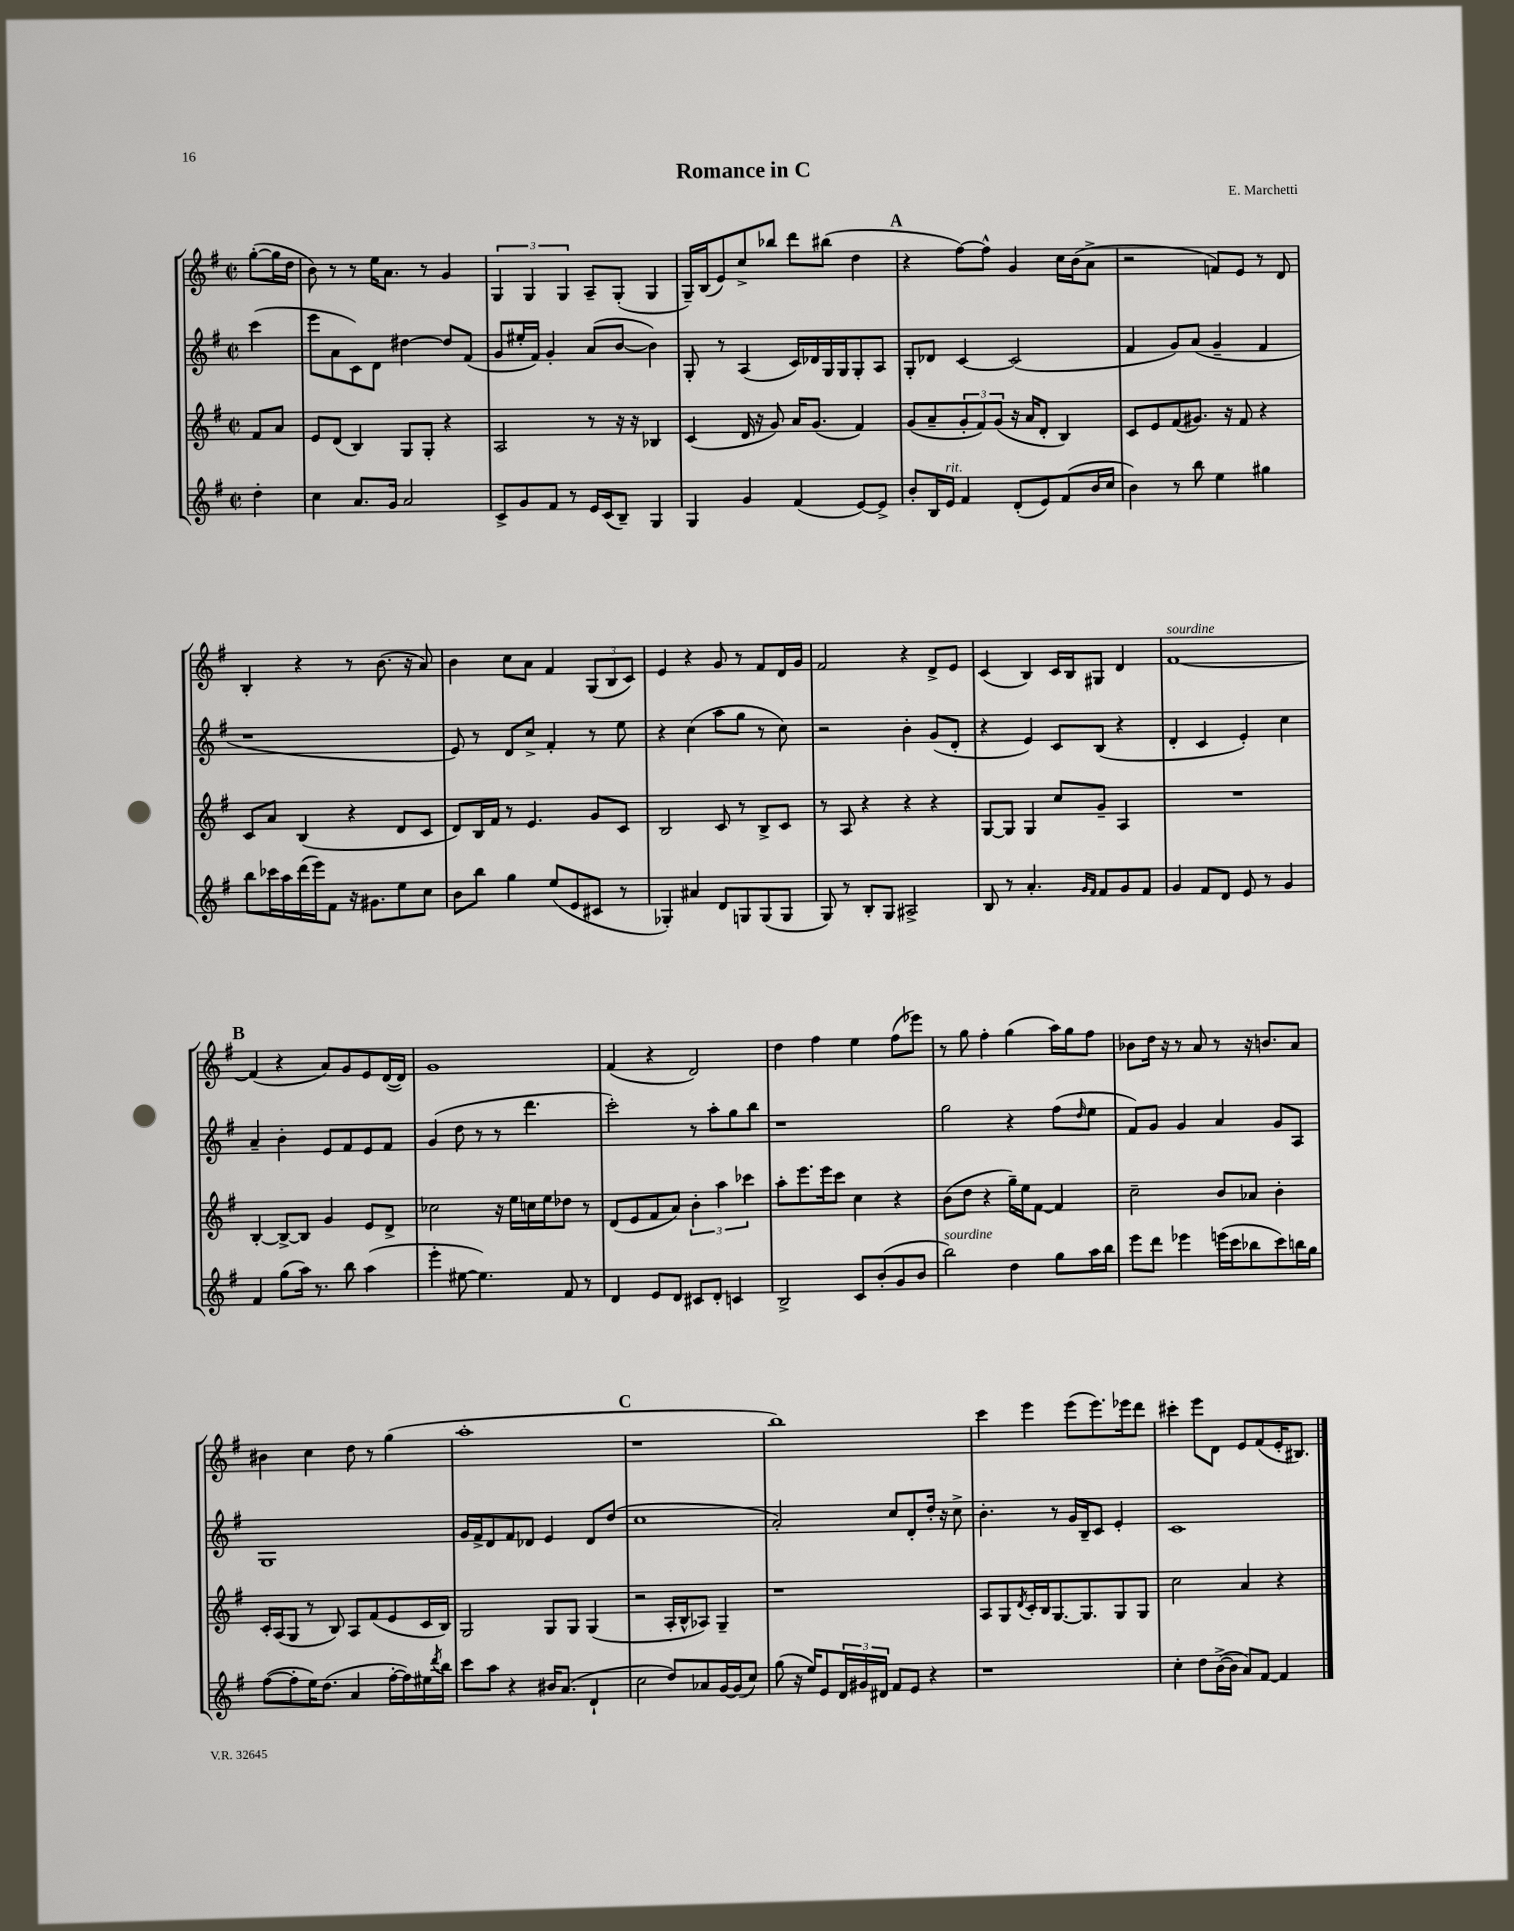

**kern	**kern	**kern	**kern
*part4	*part3	*part2	*part1
*staff4	*staff3	*staff2	*staff1
*clefG2	*clefG2	*clefG2	*clefG2
*k[f#]	*k[f#]	*k[f#]	*k[f#]
*M2/2	*M2/2	*M2/2	*M2/2
*met(c|)	*met(c|)	*met(c|)	*met(c|)
=	=	=	=
4dd'\	8f#/L	(4ccc\	([8gg'\L
.	8a/J	.	16gg\L]
.	.	.	16dd\JJ
=1	=1	=1	=1
4cc\	8e/L	8eee\L	8b\)
.	(8d/J	8a\	8r
8.a/L	4B/)	8c\)	8r
.	.	8d\J	16ee\KL
16g/Jk	.	.	8.a\J
2a/	8G/L	[4dd#X\	.
.	8G'/J	.	8r
.	4r	8dd#/L]	4g/
.	.	(8f#/J	.
=2	=2	=2	=2
8c^/L	2A/	8g/L	6G/
8g/	.	16ee#X'/L	.
.	.	.	6G/
.	.	16f#/JJ)	.
8f#/J	.	4g'/	.
.	.	.	6G/
8r	.	.	.
16e/LL	8r	(8a/L	8A~/L
(16c/J	.	.	.
8B~/J)	16r	[8b/J	(8G'/J
.	16r	.	.
4G/	4B-X/	4b\])	4G/
=3	=3	=3	=3
4G/	(4c/	8G'/	16G~/LL)
.	.	.	(16B/J
.	.	8r	8e/)
4g/	16d/	(4A/	8cc^/
.	16r	.	.
.	8g/)	.	8bb-X/J
(4f#/	16a/KL	16c/LL)	8ddd\L
.	(8.g/J	16d-X/	.
.	.	16G/	(8bb#X\J
.	.	16G/J	.
[8e/L)	4f#/)	8G'/	4dd\
8e^/J]	.	8A/J	.
!!LO:REH:place=s1:t=A
=4	=4	=4	=4
8b'/L	(8g/L	8G'/L	4r
16B/L	8a~/	8d-X/J	.
!LO:TX:a:i:t=rit.	!	!	!
16e/JJ	.	.	.
4f#/	12g'/	[4c/	[8ff#\L)
.	12f#/)	.	.
.	.	.	8ff#^^\J]
.	(12g/J	.	.
(8d'/L	16r	(2c/]	4g/
.	16a/KL	.	.
8e/)	8d'/J	.	.
(8f#/	4B/)	.	16cc\LL
.	.	.	(16b\J
16b/L	.	.	8a^\J
16cc/JJ	.	.	.
=5	=5	=5	=5
4b\)	8c/L	4f#/	2r
.	8e/	.	.
8r	(8f#/	8g/L)	.
8bb\	8.g#X/J)	(8a/J	.
4ee\	.	4g~/	8fn/L)
.	16r	.	.
.	8f#/	.	8e/J
4gg#X\	4r	4f#/	8r
.	.	.	8d/
!!LO:LB:g=z
=6	=6	=6	=6
8bb\L	8c/L	1r	4B'/
16ccc-X\L	8a/J	.	.
16aa\	.	.	.
(16ddd\	(4B/	.	4r
16eee\J)	.	.	.
8f#\J	.	.	.
16r	4r	.	8r
8.g#X\L	.	.	.
.	.	.	(8.b\
8ee\	8d/L	.	.
.	.	.	16r
8cc\J	8c/J	.	8a/)
=7	=7	=7	=7
8b\L	8d/L)	8e/)	4b\
8bb\J	16B/L	8r	.
.	16f#/JJ	.	.
4gg\	8r	8d/L	8cc\L
.	4.e/	8cc^/J	8a\J
(8ee/L	.	4f#'/	4f#/
8e/	.	.	.
8c#X/J	8g/L	8r	(12G/L
.	.	.	12B/
8r	8c/J	8ee\	.
.	.	.	12c/J)
=8	=8	=8	=8
4G-X'/)	2B/	4r	4e/
4a#X/	.	(4cc\	4r
8d/L	8c/	8aa\L	8g/
8Gn/	8r	8gg\J	8r
(8G/	8B^/L	8r	8f#/L
8G/J	8c/J	8cc\)	16d/L
.	.	.	16g/JJ
=9	=9	=9	=9
8G/)	8r	2r	2f#/
8r	8A/	.	.
8B'/L	4r	.	.
8G/J	.	.	.
2A#X^/	4r	4b'\	4r
.	4r	(8g/L	8d^/L
.	.	8d'/J	8e/J
=10	=10	=10	=10
8B/	[8G/L	4r	(4c/
8r	8G/J]	.	.
4.a'/	4G/	4e/)	4B/)
.	8cc/L	8c/L	16c/LL
.	.	.	16B/J
16qqg/LL	.	.	.
16qqf#/JJ	.	.	.
8f#/L	8g~/J	(8B/J	8G#X/J
8g/	4A/	4r	4d/
8f#/J	.	.	.
=11	=11	=11	=11
!	!	!	!LO:TX:a:i:t=sourdine
4g/	1r	4d'/	[1f#
8f#/L	.	4c/	.
8d/J	.	.	.
8e/	.	4e'/)	.
8r	.	.	.
4g/	.	4cc\	.
!!LO:LB:g=z
!!LO:REH:place=s1:t=B
=12	=12	=12	=12
4f#/	[4B'/	4a~/	(4f#/]
(8gg\L	8B^/L_	4b'\	4r
16aa\Jk)	8B/J]	.	.
8.r	.	.	.
.	4g/	8e/L	8a/L)
8bb\	.	8f#/	8g/
(4aa\	8e/L	8e/	8e/
.	8d^/J	8f#/J	([16d/L
.	.	.	16d/JJ])
=13	=13	=13	=13
4eee'\	2cc-X\	(4g/	1g
[8ee#X\	.	8dd\	.
4.ee#\])	.	8r	.
.	16r	8r	.
.	16ee\LL	.	.
.	16ccn\	4.ddd\	.
.	16ee\J	.	.
8f#/	8dd-X\J	.	.
8r	8r	.	.
=14	=14	=14	=14
4d/	(8d/L	2ccc'\)	(4f#/
.	8e/	.	.
8e/L	8f#/	.	4r
8d/J	8a/J)	.	.
8c#X/L	6b'\	8r	2d/)
8d'/J	.	8aa'\L	.
.	6aa\	.	.
4cn/	.	8gg\	.
.	6ccc-X\	.	.
.	.	8bb\J	.
=15	=15	=15	=15
2B^/	8aa'\L	1r	4dd\
.	8.eee\	.	.
.	.	.	4ff#\
.	16eee\k	.	.
.	8ccc\J	.	.
8c/L	4cc\	.	4ee\
(8b'/	.	.	.
8g/	4r	.	(8ff#\L
8b/J	.	.	8eee-X\J)
=16	=16	=16	=16
!LO:TX:a:i:t=sourdine	!	!	!
2bb\)	(8b\L	2gg\	8r
.	8dd\J	.	8gg\
.	4r	.	4ff#'\
4dd\	16gg~\LL)	4r	(4gg\
.	16ee\J	.	.
.	[8f#\J	.	.
8gg\L	4f#/]	(8ff#\L	16aa\LL)
.	.	.	16gg\J
.	.	16qqdd/	.
16aa\L	.	8ee\J	8ff#\J
16bb\JJ	.	.	.
=17	=17	=17	=17
8eee\L	2cc~\	8f#/L)	8b-X\L
8ddd\J	.	8g/J	16dd\Jk
.	.	.	16r
4eee-X\	.	4g/	8r
.	.	.	8a/
(16eeen\LL	8b/L	4a/	8r
16ccc\J	.	.	.
8bb-X\	8a-X/J	.	16r
.	.	.	8.bn/L
8ccc\)	4b'\	8g/L	.
16bbn\L	.	8A/J	8a/J
16gg\JJ	.	.	.
!!LO:LB:g=z
=18	=18	=18	=18
([8ff#\L	16c'/LL	1G	4b#X\
.	(16A/J	.	.
8ff#'\]	8G/J	.	.
16ee\K)	8r	.	4cc\
(8.dd\J	.	.	.
.	8B/)	.	.
4a/	8A/L	.	8dd\
.	(8f#/	.	8r
[16ff#'\LL	8e/	.	(4gg\
16ff#\])	.	.	.
16ee#X\	16c/L	.	.
8qddd/	.	.	.
16bb\JJ	16B/JJ)	.	.
=19	=19	=19	=19
8ccc\L	2G/	16g/LL	1aa'
.	.	16f#^/J	.
8aa\J	.	8d/	.
4r	.	8f#/	.
.	.	8d-X/J	.
16b#X/KL	8G/L	4e/	.
(8.a/J	.	.	.
.	8G/J	.	.
4d`/	(4G/	8d-/L	.
.	.	(8dd/J	.
!!LO:REH:place=s1:t=C
=20	=20	=20	=20
2cc\	2r	1cc	1r
8dd/L)	16A'/LL	.	.
.	16B^^/J	.	.
8a-X/	8A-X/J)	.	.
[16g/L	4G~/	.	.
(16g/J]	.	.	.
8cc/J)	.	.	.
=21	=21	=21	=21
(8gg\	1r	2a'/)	1bb)
16r	.	.	.
16ee/KL)	.	.	.
8e/	.	.	.
24d/L	.	.	.
24g#X/	.	.	.
24d#X/JJ	.	.	.
8f#/L	.	8cc/L	.
8e/J	.	8d'/	.
4r	.	16dd'/Jk	.
.	.	16r	.
.	.	8cc^\	.
=22	=22	=22	=22
1r	8A/L	4.b'\	4ccc\
.	8G/	.	.
.	8qd/	.	.
.	16c'/L	.	4eee\
.	16B/J	.	.
.	[8.G/	8r	.
.	.	16g/LL	(8eee\L
.	8.G/]	16B~/J	.
.	.	8c/J	8.eee\)
.	8G/	4e'/	.
.	.	.	16eee-X\k
.	8G/J	.	8ddd\J
=23	=23	=23	=23
4cc'\	2cc\	1c	4ccc#X'\
8dd\L	.	.	8eee\L
([16b^\L	.	.	8d\J
16b\JJ]	.	.	.
8a/L)	4a/	.	8e/L
[8f#/J	.	.	(8f#/
4f#/]	4r	.	16e'/K
.	.	.	8.B#X/J)
==	==	==	==
*-	*-	*-	*-
